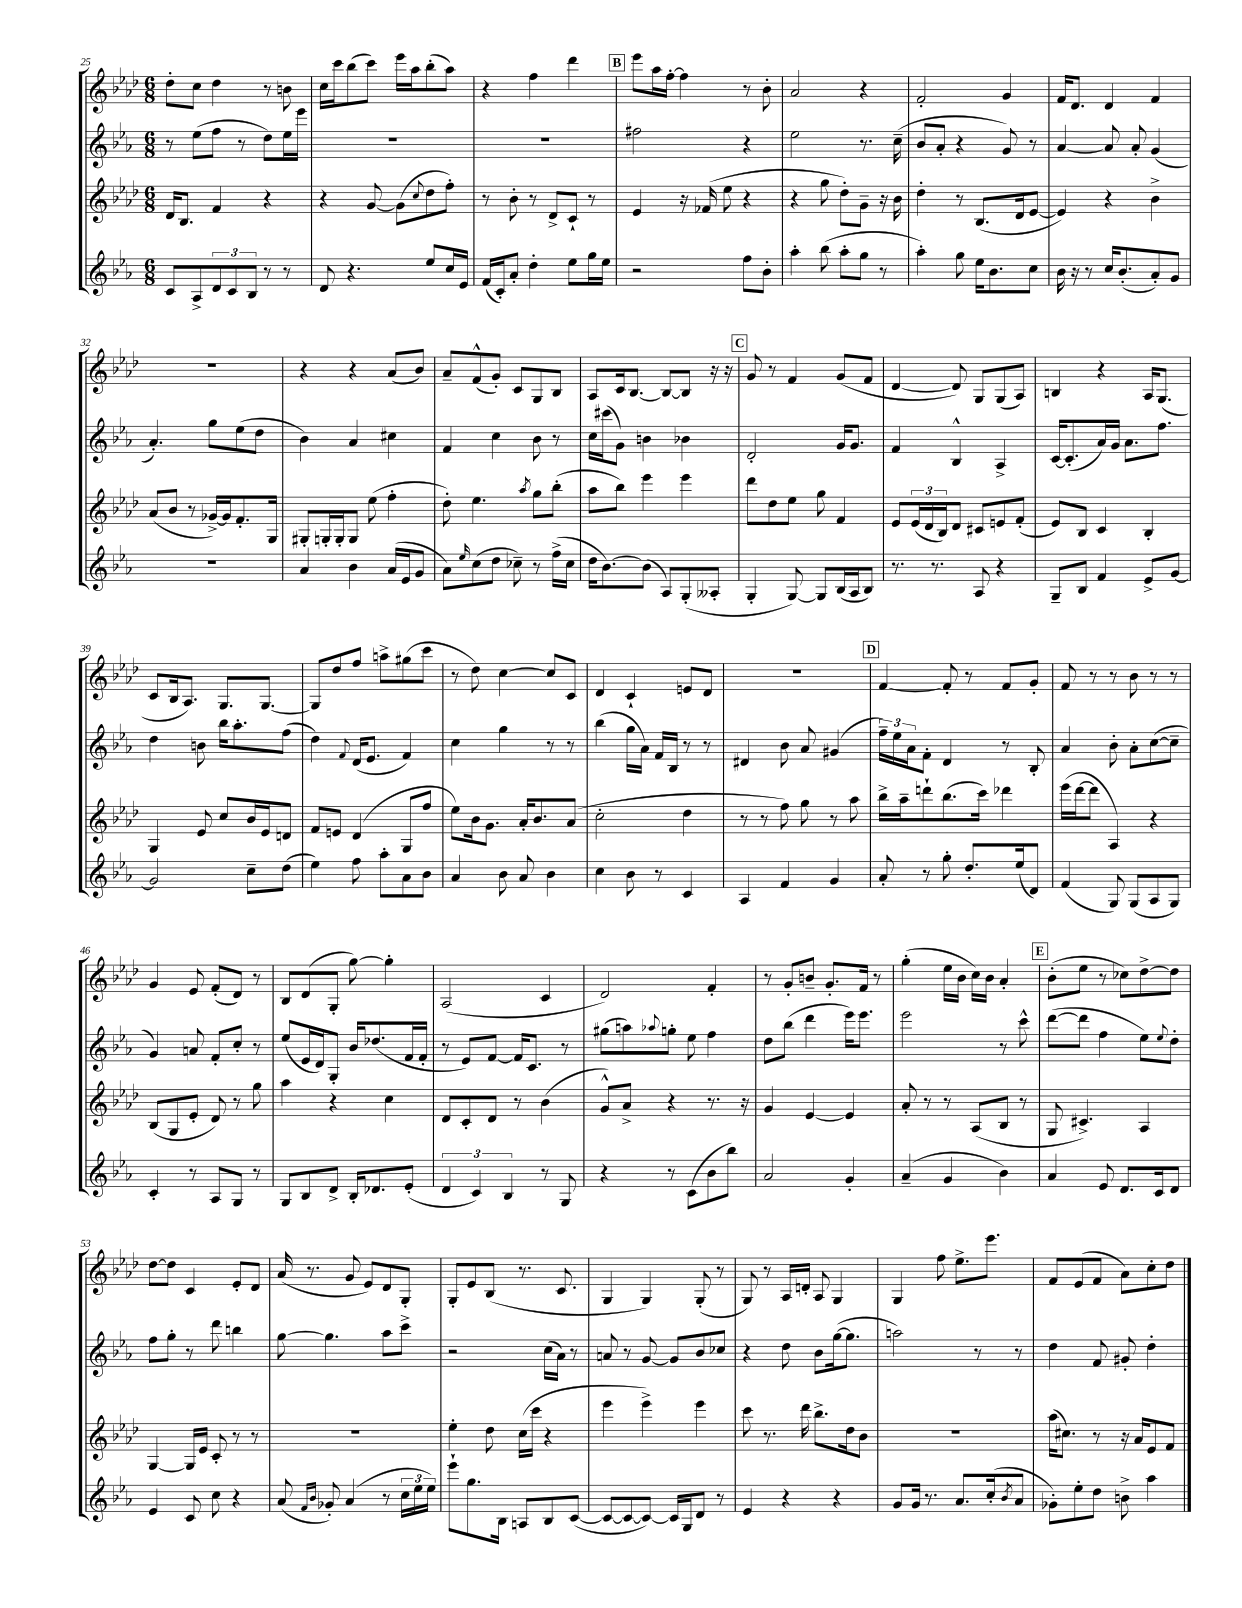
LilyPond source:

<<
\new StaffGroup <<
\new Staff = "s0" {
    \clef treble \key aes \major \numericTimeSignature \time 6/8
    des''8-. c''8 des''4 r8 b'8 |
    c''16 c'''16 bes''8( c'''8) ees'''16 aes''16 bes''8-.( aes''8) |
    r4 f''4 des'''4 |
    \mark \markup { \box "B" } ees'''8 aes''16 f''16~-. f''4 r8 bes'8-. |
    aes'2 r4 |
    f'2-. g'4 |
    f'16 des'8. des'4 f'4 |
    R2. |
    r4 r4 aes'8( bes'8) |
    aes'8-- f'8-^( g'8-.) c'8 g8 bes8 |
    aes8 c'16 bes8.~ bes8~ bes8 r16 r16 |
    \mark \markup { \box "C" } g'8 r8 f'4 g'8( f'8 |
    des'4~ des'8) g8 g8( aes8) |
    b4 r4 aes16 g8.( |
    c'8 bes16 aes8.) g8. g8.~ |
    g8 des''8 f''8 a''8-> gis''8( c'''8 |
    r8 des''8) c''4~ c''8 c'8 |
    des'4 c'4-! e'8 des'8 |
    R2. |
    \mark \markup { \box "D" } f'4~ f'8-. r8 f'8 g'8-. |
    f'8 r8 r8 bes'8 r8 r8 |
    g'4 ees'8 f'8-.( des'8) r8 |
    bes8 des'8( g8-. g''8~) g''4-. |
    aes2( c'4 |
    des'2) f'4-. |
    r8 g'8-. b'8-- g'8.-. f'16 r8 |
    g''4-.( ees''16 bes'16 c''16) bes'16 aes'4-. |
    \mark \markup { \box "E" } bes'8-.( ees''8 r8 ces''8) des''8~-> des''8 |
    des''8~ des''8 c'4 ees'8-. des'8 |
    aes'16( r8. g'8 ees'8) des'8 g8-. |
    g8-. ees'8 bes8( r8. c'8. |
    g4 g4) g8-.( r8 |
    g8) r8 aes16 d'16-. aes8 g4 |
    g4 f''8 ees''8.-> ees'''8. |
    f'8 ees'8( f'8 aes'8) c''8-. des''8 \bar "|." |
}
\new Staff = "s1" {
    \clef treble \key ees \major \numericTimeSignature \time 6/8
    r8 ees''8( f''8 r8 d''8) ees''16 ees'''16 |
    R2. |
    R2. |
    \mark \markup { \box "B" } fis''2 r4 |
    ees''2 r8. c''16--( |
    bes'8 aes'8-. r4 g'8) r8 |
    aes'4~ aes'8 aes'8-. g'4( |
    aes'4.-.) g''8 ees''8( d''8 |
    bes'4) aes'4 cis''4 |
    f'4 c''4 bes'8 r8 |
    c''16 cis'''16( g'8) b'4 bes'4 |
    \mark \markup { \box "C" } d'2-. g'16 g'8. |
    f'4 bes4-^ aes4-> |
    c'16~ c'8.-.( aes'16) g'16 aes'8. f''8. |
    d''4 b'8 bes''16 aes''8.-. f''8( |
    d''4) \appoggiatura { f'8 } d'16( ees'8. f'4) |
    c''4 g''4 r8 r8 |
    bes''4( g''16 aes'16) f'16 bes16 r8 r8 |
    dis'4 bes'8 aes'8 gis'4( |
    \mark \markup { \box "D" } \tuplet 3/2 { f''16--) ees''16 aes'16 } f'8-. d'4 r8 bes8-. |
    aes'4 bes'8-. aes'8-. c''8~( c''8-- |
    g'4) a'8 f'8-. c''8-. r8 |
    ees''8( ees'16 d'16) g8-. bes'16 des''8.( f'16 f'16-. |
    r8 ees'8) f'8~ f'16 c'8. r8 |
    gis''8( a''8) \appoggiatura { aes''8 } g''8-. ees''8 f''4 |
    d''8 bes''8( d'''4 ees'''16) ees'''8. |
    ees'''2 r8 c'''8-^ |
    \mark \markup { \box "E" } d'''8~( d'''8 f''4 ees''8) \appoggiatura { ees''8 } d''8-. |
    f''8 g''8-. r8 d'''8 b''4 |
    g''8~ g''4. aes''8 c'''8-> |
    r2 c''16( aes'16) r8 |
    a'8 r8 g'8~ g'8 bes'8 ces''8 |
    r4 d''8 bes'8 g''16~( g''8. |
    a''2) r8 r8 |
    d''4 f'8 gis'8-. d''4-. \bar "|." |
}
\new Staff = "s2" {
    \clef treble \key aes \major \numericTimeSignature \time 6/8
    des'16 bes8. f'4 r4 |
    r4 g'8~ g'8( \appoggiatura { c''8 } des''8 f''8-.) |
    r8 bes'8-. r8 des'8-> c'8-! r8 |
    \mark \markup { \box "B" } ees'4 r16 fes'16( ees''8 r4 |
    r4 g''8 des''8-.) g'8-- r16 bes'16 |
    des''4-. r8 bes8.( des'16 ees'8~ |
    ees'4) r4 bes'4-> |
    aes'8( bes'8 r8 ges'16~->) ges'16 f'8.-. g16 |
    gis8-. g16-. g16-. g8 ees''8( f''4-. |
    des''8-.) ees''4. \acciaccatura { aes''8 } g''8 bes''8-.( |
    aes''8 bes''8) ees'''4 ees'''4 |
    \mark \markup { \box "C" } des'''8 des''8 ees''8 g''8 f'4 |
    ees'8 \tuplet 3/2 { ees'16( des'16 bes16) } des'8 cis'8 e'8 f'8-.( |
    ees'8) bes8 c'4 bes4-. |
    g4 ees'8 c''8 bes'16 ees'16 d'8 |
    f'8 e'8 des'4( g8 f''8 |
    ees''8) bes'16 g'8. aes'16-. bes'8. aes'8( |
    c''2-. des''4 |
    r8 r8 f''8) g''8 r8 aes''8 |
    \mark \markup { \box "D" } bes''16-> aes''16-- d'''8-! bes''8.( c'''16) des'''4 |
    ees'''16( des'''16~ des'''8 aes4) r4 |
    bes8( g8 ees'8-. des'8) r8 g''8 |
    aes''4 r4 c''4 |
    des'8 c'8-. des'8 r8 bes'4( |
    g'8-^) aes'8-> r4 r8. r16 |
    g'4 ees'4~ ees'4 |
    aes'8-. r8 r8 aes8( bes8 r8 |
    \mark \markup { \box "E" } g8 cis'4.->) aes4 |
    g4~ g16 ees'16 c'8-. r8 r8 |
    R2. |
    ees''4-. des''8 c''16( c'''16 r4 |
    ees'''4 ees'''4->) ees'''4 |
    c'''8 r8. des'''16 bes''8.-> des''16 bes'8 |
    R2. |
    aes''16( cis''8.) r8 r16 aes'16 ees'8 f'8 \bar "|." |
}
\new Staff = "s3" {
    \clef treble \key ees \major \numericTimeSignature \time 6/8
    c'8 aes8-> \tuplet 3/2 { d'8 c'8 bes8 } r8 r8 |
    d'8 r4. ees''8 c''16 ees'16 |
    f'16( c'16-.) aes'8-. d''4-. ees''8 g''16 ees''16 |
    \mark \markup { \box "B" } r2 f''8 bes'8-. |
    aes''4-. bes''8( aes''8-. g''8 r8 |
    aes''4-.) g''8 ees''16 bes'8. c''8 |
    bes'16 r16 r8 c''16 bes'8.-.( aes'8-.) g'8 |
    R2. |
    aes'4 bes'4 aes'16( ees'16 g'8 |
    aes'8) \grace { ees''16 } c''8( d''8 ces''8--) r8 f''16->( ces''16 |
    d''16 bes'8.~) bes'8( aes8) g8-.( aeses8-. |
    \mark \markup { \box "C" } g4-. g8~) g8 bes16( aes16 bes8) |
    r8. r8. aes8 r4 |
    g8-- bes8 f'4 ees'8-> g'8~ |
    g'2 c''8-- d''8( |
    ees''4) f''8 aes''8-. aes'8 bes'8 |
    aes'4 bes'8 aes'8 bes'4 |
    c''4 bes'8 r8 c'4 |
    aes4 f'4 g'4 |
    \mark \markup { \box "D" } aes'8-. r8 g''8-. d''8.-. ees''16( d'8) |
    f'4( g8) g8( aes8 g8) |
    c'4-. r8 aes8 g8 r8 |
    g8 bes8 d'8-> bes16-. des'8. ees'8-.( |
    \tuplet 3/2 { d'4 c'4) bes4 } r8 g8 |
    r4 r8 c'8( bes'8 bes''8) |
    aes'2 g'4-. |
    aes'4--( g'4 bes'4) |
    \mark \markup { \box "E" } aes'4 ees'8 d'8. c'16 d'8 |
    ees'4 c'8 c''8 r4 |
    aes'8( \grace { f'16 bes'16 } ges'8-.) aes'4( r8 \tuplet 3/2 { c''16 ees''16 ees''16) } |
    ees'''8-! g''8. bes16 a8 bes8 c'8~( |
    c'8~ c'8~ c'8~) c'16 g16 d'8 r8 |
    ees'4 r4 r4 |
    g'8 g'16 r8. aes'8. c''16-.( \acciaccatura { bes'8 } aes'8 |
    ges'8-.) ees''8-. d''8 b'8-> aes''4 \bar "|." |
}
>>
>>
\layout { \context { \Score currentBarNumber = #25 } }
